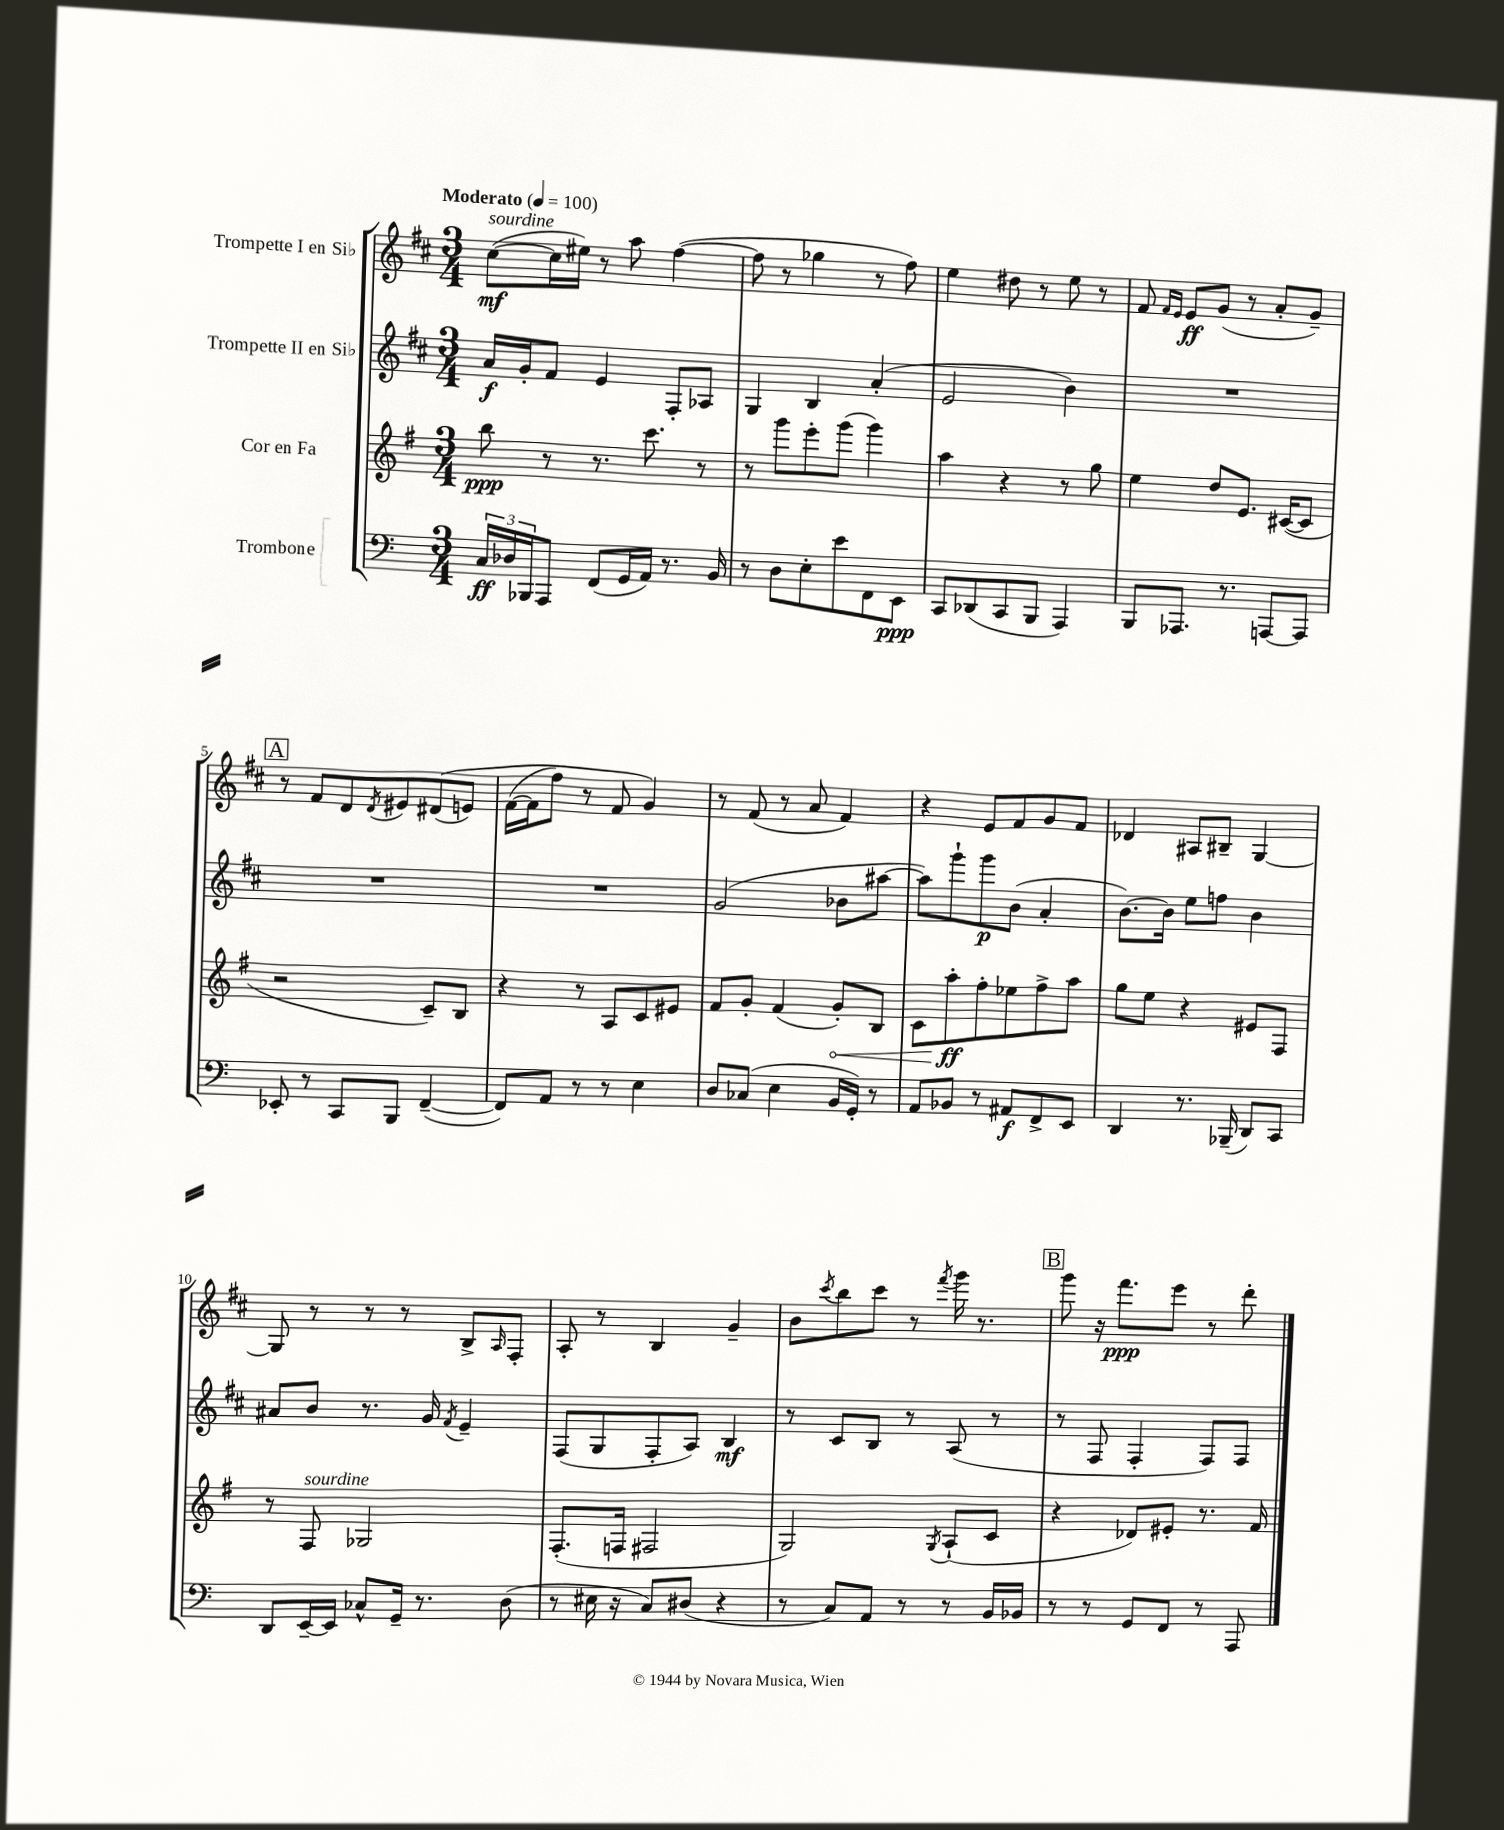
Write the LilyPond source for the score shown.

<<
\new StaffGroup <<
\new Staff = "s0" \with { instrumentName = "Trompette I en Sib" } {
    \clef treble \key d \major \numericTimeSignature \time 3/4 \tempo "Moderato" 4 = 100
    cis''8~\mf^\markup { \italic "sourdine" }( cis''16 eis''16) r8 a''8 fis''4~( |
    fis''8 r8 ges''4 r8 fis''8) |
    e''4 dis''8 r8 e''8 r8 |
    fis'8 \grace { fis'16 e'16 } e'8\ff g'8( r8 a'8-. g'8--) |
    \mark \markup { \box "A" } r8 fis'8 d'8 \acciaccatura { d'8 } eis'8 dis'8(\( e'8) |
    fis'16~( fis'16 fis''8) r8 fis'8 g'4\) |
    r8 fis'8( r8 a'8 fis'4) |
    r4 e'8 fis'8 g'8 fis'8 |
    des'4 ais8 bis8-- g4~ |
    g8 r8 r8 r8 b8-> \grace { a16 } fis8-. |
    a8-. r8 b4 g'4-- |
    b'8 \acciaccatura { cis'''8 } b''8 cis'''8 r8 \acciaccatura { fis'''8 } g'''16 r8. |
    \mark \markup { \box "B" } g'''8 r16 fis'''8.\ppp e'''8 r8 d'''8-. \bar "|." |
}
\new Staff = "s1" \with { instrumentName = "Trompette II en Sib" } {
    \clef treble \key d \major \numericTimeSignature \time 3/4
    a'16\f g'16-. fis'8 e'4 fis8-. aes8 |
    g4 b4 a'4-.( |
    e'2 b'4) |
    R2. |
    \mark \markup { \box "A" } R2. |
    R2. |
    g'2( bes'8 ais''8~ |
    ais''8) g'''8-! g'''8\p b'8( a'4-. |
    b'8.~) b'16 e''8 f''8 b'4 |
    ais'8 b'8 r8. g'16 \acciaccatura { fis'8 } e'4-- |
    fis8( g8 fis8-. a8) b4\mf |
    r8 cis'8 b8 r8 a8( r8 |
    \mark \markup { \box "B" } r8 fis8 fis4-. fis8) fis8 \bar "|." |
}
\new Staff = "s2" \with { instrumentName = "Cor en Fa" } {
    \clef treble \key g \major \numericTimeSignature \time 3/4
    b''8\ppp r8 r8. c'''8. r8 |
    r8 g'''8 e'''8-. g'''8( g'''4) |
    a''4 r4 r8 g''8 |
    e''4 d''8 e'8. cis'16~( cis'8 |
    \mark \markup { \box "A" } r2 c'8--) b8 |
    r4 r8 a8 c'8 eis'8 |
    fis'8 g'8-. fis'4( \once \override Hairpin.circled-tip = ##t g'8-.\<) b8 |
    c'8 a''8-.\ff\! fis''8-. ees''8 fis''8-> a''8 |
    g''8 e''8 r4 eis'8 fis8 |
    r8 fis8^\markup { \italic "sourdine" } ges2 |
    fis8.-.( f16 fis2 |
    g2) \acciaccatura { g8 } a8-!( c'8 |
    \mark \markup { \box "B" } r4 des'8) eis'8-. r8. fis'16 \bar "|." |
}
\new Staff = "s3" \with { instrumentName = "Trombone" } {
    \clef bass \key c \major \numericTimeSignature \time 3/4
    \tuplet 3/2 { c16\ff des16 bes,,16 } a,,8 f,8( g,16 a,16) r8. b,16 |
    r8 d8 e8-. e'8 f,8 e,8\ppp |
    c,8 des,8( c,8 b,,8 a,,4) |
    b,,8 aes,,8. r8. a,,8~ a,,8 |
    \mark \markup { \box "A" } ees,8-. r8 c,8 b,,8 f,4~--( |
    f,8) a,8 r8 r8 e4 |
    d8 ces8( e4 b,16 g,16-.) r8 |
    a,8 bes,8 r8 ais,8\f f,8-> e,8 |
    d,4 r8. bes,,16--( d,8) c,8 |
    d,8 e,16~-- e,16 ces8-^ g,16-- r8. d8( |
    r8 eis16 r16 c8) dis8( r4 |
    r8 c8) a,8 r8 r8 b,16 bes,16 |
    \mark \markup { \box "B" } r8 r8 g,8 f,8 r8 a,,8 \bar "|." |
}
>>
>>
